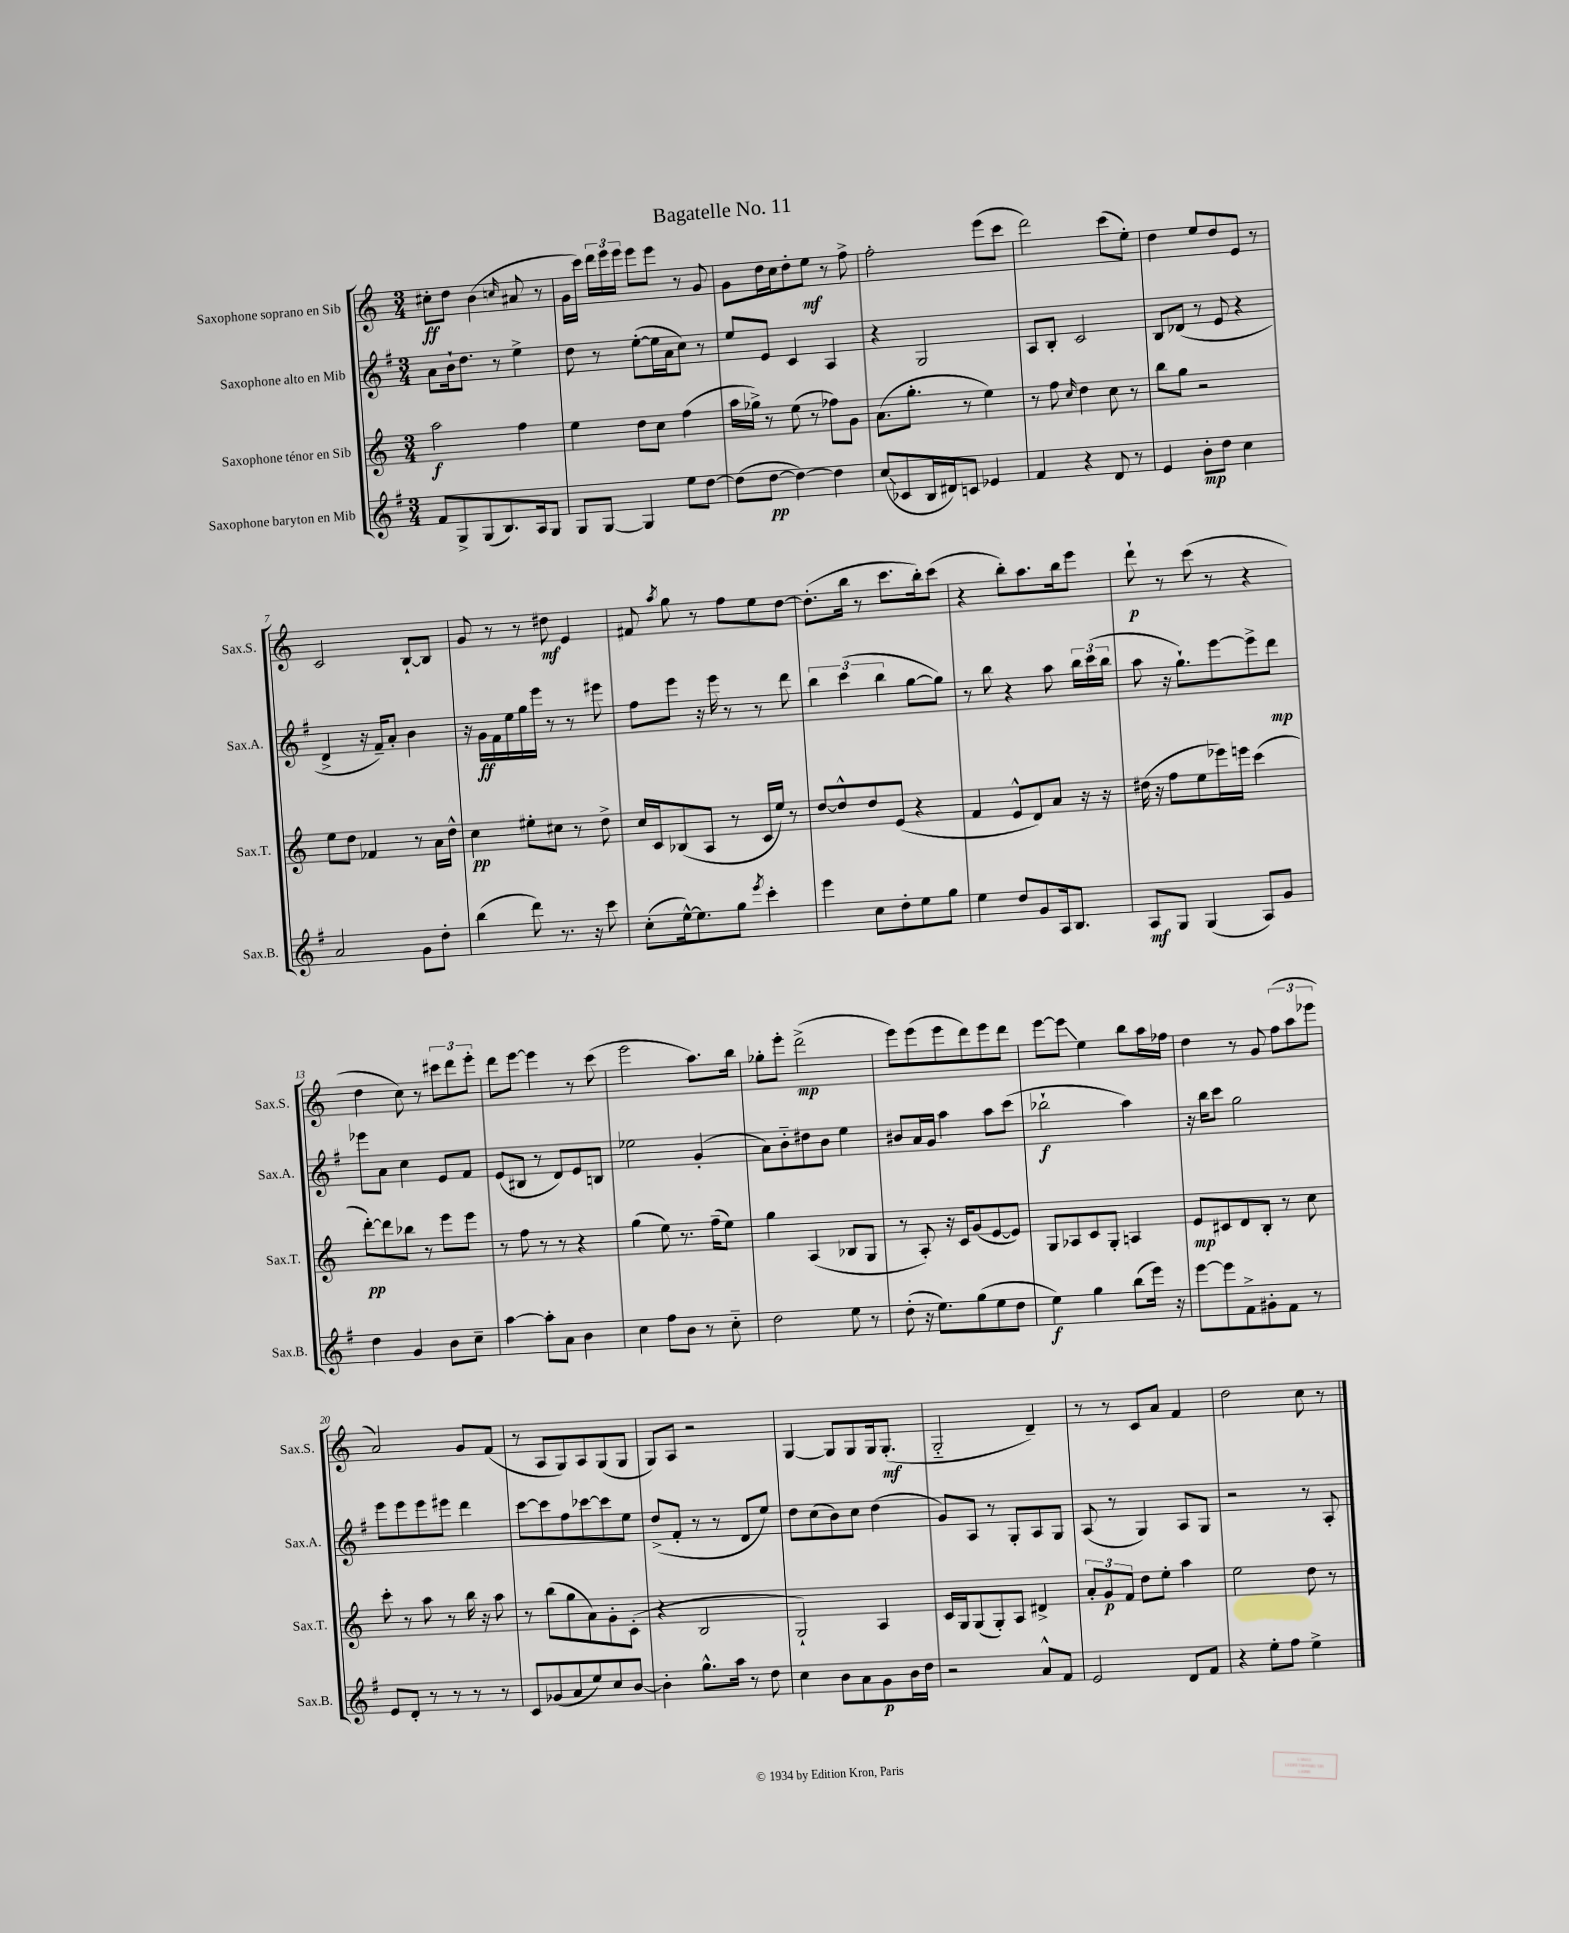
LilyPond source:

\header { title = "Bagatelle No. 11" }
<<
\new StaffGroup <<
\new Staff = "s0" \with { instrumentName = "Saxophone soprano en Sib" shortInstrumentName = "Sax.S." } {
    \clef treble \key c \major \numericTimeSignature \time 3/4
    \autoBeamOff cis''8[-.\ff d''8] b'4( \grace { c''16 } ais'8 r8 |
    g'16[ c'''16]) \tuplet 3/2 { d'''16[ e'''16 e'''16] } e'''8[ e'''8] r8 g'8 |
    g'8[ d''16 c''16 d''8-. e''8]\mf r8 f''8-> |
    f''2-. e'''8[( c'''8] |
    d'''2) c'''8[( e''8]-.) |
    d''4 e''8[ d''8 e'8] r8 |
    c'2 b8[~-! b8] |
    g'8 r8 r8 dis''8\mf e'4 |
    fis'8 \acciaccatura { a''8 } g''8 r8 f''8[ e''8 d''8]~ |
    d''8.[-.( b''16] r8 c'''8.[ b''16-.) c'''8]( |
    r4 b''8[-.) a''8. b''16 e'''8] |
    d'''8-!\p r8 c'''8( r8 r4 |
    d''4 c''8) r8 \tuplet 3/2 { cis'''8[ d'''8 e'''8]-. } |
    d'''8[ e'''8]~ e'''4 r8 c'''8( |
    e'''2 a''8.[) b''16] |
    ges''8[-. e'''8]-. d'''2->\mp( |
    e'''8[) e'''8( e'''8 d'''8) e'''8 d'''8] |
    e'''8[~ e'''8]\glissando e''4 b''8[ a''16 fes''16] |
    d''4 r8 g'8 \tuplet 3/2 { f''8[( a''8 ees'''8] } |
    a'2) g'8[ f'8]( |
    r8 a8[ g8) a8 g8( g8] |
    g8[) a8] r2 |
    g4~ g8[ g8 g16 g8.]-.\mf( |
    g2-_ d'4--) |
    r8 r8 c'8[ a'8] f'4 |
    d''2 c''8 r8 \bar "|." |
}
\new Staff = "s1" \with { instrumentName = "Saxophone alto en Mib" shortInstrumentName = "Sax.A." } {
    \clef treble \key g \major \numericTimeSignature \time 3/4
    \autoBeamOff a'8[ b'16-! d''8.] r8 e''4-> |
    d''8 r8 e''8[~-.( e''16 a'16 c''8]) r8 |
    e''8[ e'8] c'4 a4 |
    r4 g2 |
    a8[ b8]-. c'2 |
    b8[ des'8]( r8 e'8 r4 |
    d'4-> r16 fis'16[--) a'8]-. b'4 |
    r16 g'16[\ff fis'16 e''16 g''16 e'''16] r8 r8 eis'''8 |
    fis''8[ e'''8] r16 e'''16 r8 r8 d'''8 |
    \tuplet 3/2 { b''4 c'''4( b''4 } g''8[~ g''8]) |
    r8 b''8 r4 a''8 \tuplet 3/2 { b''16[ c'''16( b''16] } |
    a''8 r16 g''8.[-!) e'''8~ e'''8-> d'''8]\mp |
    ees'''8[ a'8] c''4 e'8[ fis'8] |
    e'8[( bis8] r8 d'8[) e'8 b8] |
    ees''2 g'4-.( |
    a'8[) b'8-_ dis''8 b'8] e''4 |
    bis'8[ a'16 g'16] a''4 a''8[ c'''8]( |
    bes''2-!\f a''4) |
    r16 b''16[ c'''8] g''2 |
    e'''8[ e'''8 e'''8 eis'''8] d'''4 |
    c'''8[~ c'''8 fis''8 ces'''8~ ces'''8 e''8] |
    d''8[->( fis'8]-. r8 r8 d'8[ e''8]) |
    d''8[ c''8( b'8) c''8] d''4( |
    g'8[) a8] r8 g8[-. a8 g8] |
    a8( r8 g4) a8[ g8] |
    r2 r8 a8-. \bar "|." |
}
\new Staff = "s2" \with { instrumentName = "Saxophone ténor en Sib" shortInstrumentName = "Sax.T." } {
    \clef treble \key c \major \numericTimeSignature \time 3/4
    \autoBeamOff a''2\f f''4 |
    e''4 d''8[ c''8] f''4( |
    a''16[ ges''16]->) r8 e''8( r8 fes''8[) g'8] |
    a'8.[( g''8.]-. r8 e''4) |
    r8 f''8 \grace { c''16 } d''4 c''8 r8 |
    b''8[ g''8] r2 |
    e''8[ d''8] fes'4 r8 a'16[ d''16]-^ |
    c''4\pp eis''8[-. cis''8] r8 d''8-> |
    c''16[ c'16 bes8( a8] r8 c'16[ e''16]) r8 |
    d''8[~ d''8-^ d''8 e'8]( r4 |
    f'4 e'8[-^ d'8) a'8] r16 r16 |
    dis''16( r16 f''8[ e''8 ees'''16) e'''16] c'''4( |
    d'''8[~-.\pp) d'''8 bes''8] r8 e'''8[ e'''8] |
    r8 f''8 r8 r8 r4 |
    g''4( e''8) r8. f''16[--( e''8]) |
    g''4 a4( bes8[ g8] |
    r8 a8-.) r16 c'16[ g'8( e'8~ e'8]) |
    g8[ aes8 c'8 g8]-. a4 |
    e'8[\mp cis'8 d'8 b8]-. r8 c''8 |
    c'''8-. r8 a''8 r8 b''16 r16 a''8 |
    r8 b''8[( g''8 a'8) g'8-. c'8]-.( |
    r4 b2 |
    g2-!) a4 |
    c'16[ g16 g8( g8-.) a8] dis'4-> |
    \tuplet 3/2 { a'8[-. g'8\p f'8] } d''8[ e''8]-. a''4 |
    e''2 d''8 r8 \bar "|." |
}
\new Staff = "s3" \with { instrumentName = "Saxophone baryton en Mib" shortInstrumentName = "Sax.B." } {
    \clef treble \key g \major \numericTimeSignature \time 3/4
    \autoBeamOff fis'8[ g8-> g8( b8.) a16 g8] |
    g8[ g8]~ g4 e''8[ d''8]~ |
    d''8[( d''8]~\pp d''4~) d''4 |
    c''8[\glissando( ces'8 b16 dis'16) c'8] ees'4 |
    fis'4 r4 d'8 r8 |
    e'4 b'8[-.\mp d''8] c''4 |
    a'2 g'8[ d''8]-. |
    b''4( d'''8) r8. r16 c'''8 |
    c''8[-.( e''16~-^) e''8. g''8] \acciaccatura { e'''8 } c'''4-. |
    e'''4 c''8[ d''8-. e''8 g''8] |
    e''4 d''8[ g'8 a16 b8.] |
    a8[\mf g8] g4( a8[) g'8] |
    d''4 g'4 b'8[ c''8]-- |
    a''4~ a''8[-. a'8] b'4 |
    c''4 fis''8[ b'8] r8 c''8-_ |
    d''2 e''8 r8 |
    d''8-.( r16 e''8.[) g''8( e''8 d''8] |
    e''4\f) g''4 b''8[( e'''16]) r16 |
    e'''8[~ e'''8 fis'8-> gis'8-. fis'8] r8 |
    e'8[ d'8]-. r8 r8 r8 r8 |
    c'8[ ges'8( a'8 e''8) c''8 b'8]~ |
    b'4-. g''8.[-^ a''16] r8 d''8 |
    c''4 b'8[ a'8 g'8\p b'16 d''16] |
    r2 a'8[-^ fis'8] |
    e'2 d'8[ fis'8] |
    r4 e''8[-. fis''8] e''4-> \bar "|." |
}
>>
>>
